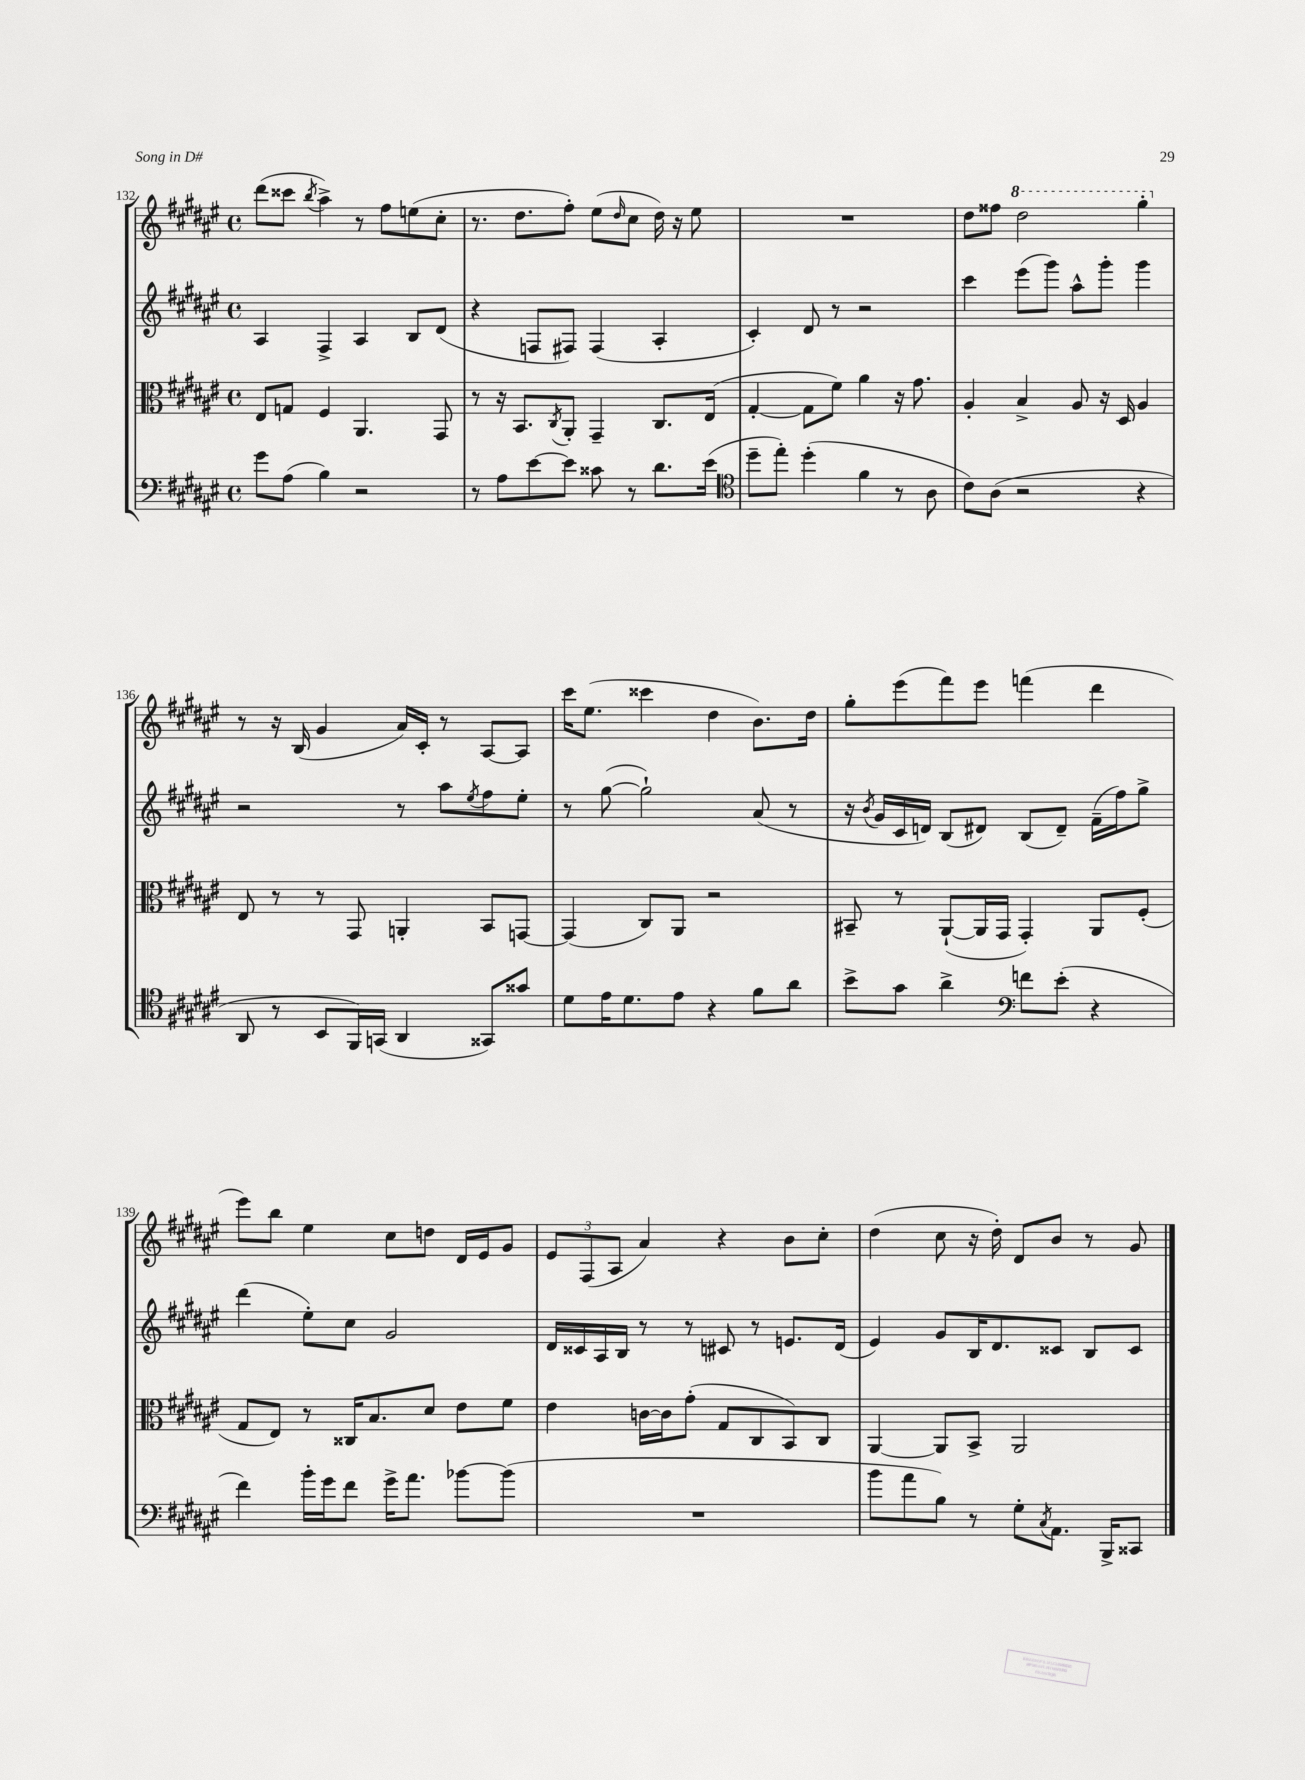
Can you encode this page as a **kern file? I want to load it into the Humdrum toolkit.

**kern	**kern	**kern	**kern
*staff4	*staff3	*staff2	*staff1
*clefF4	*clefC3	*clefG2	*clefG2
*k[f#c#g#d#a#e#]	*k[f#c#g#d#a#e#]	*k[f#c#g#d#a#e#]	*k[f#c#g#d#a#e#]
*M4/4	*M4/4	*M4/4	*M4/4
*met(c)	*met(c)	*met(c)	*met(c)
8g#	8E#	4A#	(8ddd#
(8A#	8G	.	8ccc##
.	.	.	8qbb
4B)	4F#	4F#^	4aa#^)
2r	4.AA#	4A#	8r
.	.	.	8ff#
.	.	8B	(8ee
.	8GG#	(8d#	8cc#'
=	=	=	=
8r	8r	4r	8.r
8A#	16r	.	.
.	8.BB	.	8.dd#
[8e#	.	8F	.
.	8qC#	.	.
8e#]	8AA#'	8F#)	8ff#')
8c##	4GG#~	(4F#	(8ee#
.	.	.	16qqdd#
8r	.	.	8cc#
8.d#	8.C#	4A#'	16dd#)
.	.	.	16r
.	.	.	8ee#
(16e#	(16E#	.	.
=	=	=	=
*clefC4	*	*	*
8dd#~	[4G#'	4c#')	1r
8ee#')	.	.	.
(4dd#'	8G#]	8d#	.
.	8f#)	8r	.
4f#	4a#	2r	.
8r	16r	.	.
.	8.g#	.	.
8A#	.	.	.
=	=	=	=
8c#)	4A#'	4ccc#	8dd#
(8A#	.	.	8ff##
2r	4B^	(8eee#	2ddd#
.	.	8ggg#)	.
.	8A#	8aa#^^	.
.	16r	8ggg#'	.
.	16D#	.	.
4r	4A#	4ggg#	4ggg#'
=	=	=	=
8AA#	8E#	2r	8r
8r	8r	.	16r
.	.	.	(16B
8BB	8r	.	4g#
16FF#)	8GG#	.	.
(16GG	.	.	.
4AA#	4AA'	8r	16a#)
.	.	.	16c#'
.	.	8aa#	8r
.	.	8qee#	.
8GG##)	8BB	8ff#	[8A#
8g##	[8GG	8ee#'	8A#]
=	=	=	=
8d#	(4GG]	8r	16ccc#
.	.	.	(8.ee#
16e#	.	([8gg#	.
8.d#	.	.	.
.	8C#)	2gg#`])	4ccc##
8e#	8AA#	.	.
4r	2r	.	4dd#
8f#	.	(8a#	8.b)
8a#	.	8r	.
.	.	.	16dd#
=	=	=	=
8b^	8BB#~	16r	8gg#'
.	.	8qb	.
.	.	16g#	.
8g#	8r	16c#	(8eee#
.	.	16d)	.
4a#^	([8AA#`	(8B	8fff#)
.	16AA#]	8d#)	8eee#
.	16GG#	.	.
*clefF4	*	*	*
8f	4GG#')	(8B	(4fff
(8e#'	.	8d#~)	.
4r	8AA#	(16f#~	4ddd#
.	.	16ff#)	.
.	(8F#'	8gg#^	.
=	=	=	=
4f#)	8G#	(4ddd#	8eee#)
.	8E#)	.	8bb
16b'	8r	8ee#')	4ee#
16g#	.	.	.
8f#	16C##	8cc#	.
.	8.B	.	.
16g#^	.	2g#	8cc#
8.a#	.	.	.
.	8d#	.	8dd
[8b-	8e#	.	16d#
.	.	.	16e#
(8b-]	8f#	.	8g#
=	=	=	=
1r	4e#	16d#	12e#
.	.	16c##	.
.	.	.	(12F#
.	.	16A#	.
.	.	.	12A#
.	.	16B	.
.	[16c	8r	4a#)
.	16c]	.	.
.	(8g#'	8r	.
.	8G#	8c#	4r
.	8C#	8r	.
.	8BB)	8.e	8b
.	8C#	.	8cc#'
.	.	(16d#	.
=	=	=	=
8b	[4AA#	4e#)	(4dd#
8a#	.	.	.
8B)	8AA#]	8g#	8cc#
8r	8BB^	16B	16r
.	.	8.d#	16dd#')
8G#'	2AA#	.	8d#
8qC#	.	.	.
8.AA#	.	8c##	8b
.	.	8B	8r
16BBB^	.	.	.
8CC##	.	8c##	8g#
==	==	==	==
*-	*-	*-	*-
